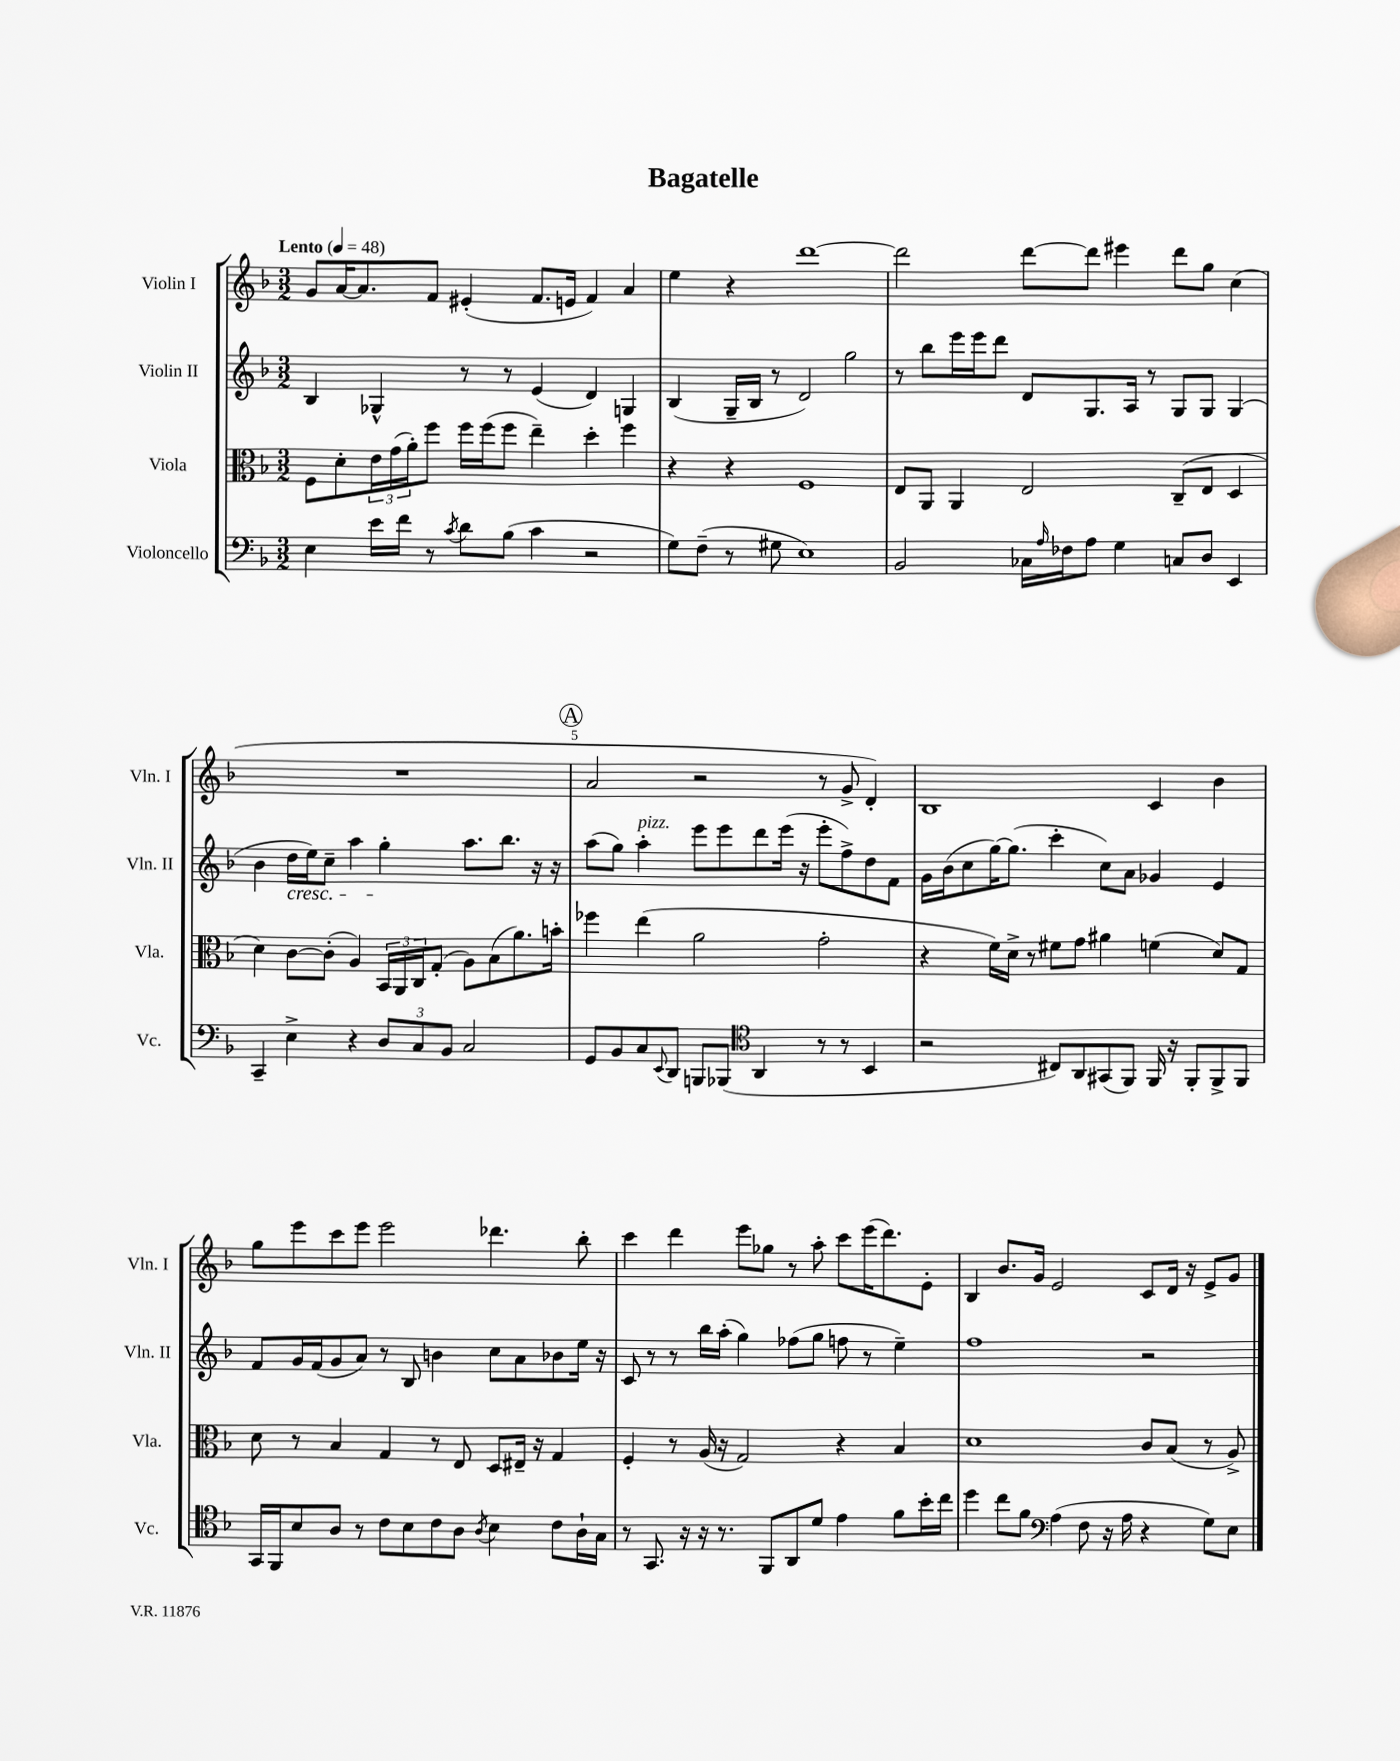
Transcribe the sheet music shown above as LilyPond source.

\header { title = "Bagatelle" }
<<
\new StaffGroup <<
\new Staff = "s0" \with { instrumentName = "Violin I" shortInstrumentName = "Vln. I" } {
    \clef treble \key f \major \numericTimeSignature \time 3/2 \tempo "Lento" 4 = 48
    g'8 a'16~ a'8. f'8 eis'4-.( f'8. e'16 f'4) a'4 |
    e''4 r4 d'''1~ |
    d'''2 d'''8~ d'''8 eis'''4 d'''8 g''8 c''4( |
    R1. |
    \mark \markup { \circle "A" } a'2 r2 r8 g'8-> d'4-.) |
    bes1 c'4 bes'4 |
    g''8 e'''8 c'''8 e'''8 e'''2 des'''4. bes''8-. |
    c'''4 d'''4 e'''8 ges''8 r8 a''8-. c'''8 e'''16( d'''8.) e'8-. |
    bes4 bes'8. g'16 e'2 c'8 d'16 r16 e'8-> g'8 \bar "|." |
}
\new Staff = "s1" \with { instrumentName = "Violin II" shortInstrumentName = "Vln. II" } {
    \clef treble \key f \major \numericTimeSignature \time 3/2
    bes4 ges4-^ r8 r8 e'4( d'4) g4 |
    bes4( g16-- bes16 r8 d'2) g''2 |
    r8 bes''8 e'''16 e'''16 d'''8 d'8 g8. a16 r8 g8 g8 g4( |
    bes'4 d''16\cresc e''16) c''8-- a''4 g''4-.\! a''8. bes''8. r16 r16 |
    \mark \markup { \circle "A" } a''8( g''8) a''4-.^\markup { \italic "pizz." } e'''8 e'''8 d'''8 e'''16( r16 e'''8-. f''8->) d''8 f'8 |
    g'16 bes'16( c''8 g''16~) g''8.( c'''4-. c''8) a'8 ges'4 e'4 |
    f'8 g'16 f'16( g'8 a'8) r8 bes8 b'4 c''8 a'8 bes'8 e''16 r16 |
    c'8 r8 r8 bes''16 a''16-.( g''4) fes''8( g''8 f''8 r8 e''4--) |
    f''1 r2 \bar "|." |
}
\new Staff = "s2" \with { instrumentName = "Viola" shortInstrumentName = "Vla." } {
    \clef alto \key f \major \numericTimeSignature \time 3/2
    f8 d'8-. \tuplet 3/2 { e'16 g'16( a'16-.) } f''8 f''16 f''16( f''8 e''4--) d''4-. f''4 |
    r4 r4 f1 |
    e8 a,8 a,4 e2 c8--( e8 d4 |
    d'4) c'8~ c'8-.( a4) \tuplet 3/2 { bes,16 a,16 c16 } g8-.( a8) bes8( a'8.) b'16-. |
    \mark \markup { \circle "A" } fes''4 e''4( a'2 g'2-. |
    r4 f'16) d'16-> r8 fis'8 g'8 ais'4 f'4( d'8) g8 |
    d'8 r8 bes4 g4 r8 e8 d8 eis16-- r16 g4 |
    f4-. r8 a16( r16 g2) r4 bes4 |
    d'1 c'8 bes8( r8 a8->) \bar "|." |
}
\new Staff = "s3" \with { instrumentName = "Violoncello" shortInstrumentName = "Vc." } {
    \clef bass \key f \major \numericTimeSignature \time 3/2
    e4 e'16 f'16 r8 \acciaccatura { c'8 } d'8 bes8( c'4 r2 |
    g8) f8--( r8 gis8 e1) |
    bes,2 ces16 \grace { a16 } fes16 a8 g4 c8 d8 e,4 |
    c,4-- e4-> r4 \tuplet 3/2 { d8 c8 bes,8 } c2 |
    \mark \markup { \circle "A" } g,8 bes,8 c8 \appoggiatura { e,8 } d,8 b,,8 bes,,8( \clef tenor a,4 r8 r8 bes,4 |
    r2 cis8) a,8 gis,8( f,8) f,16 r16 f,8-. f,8-> f,8 |
    g,16 f,16 bes8 a8 r8 c'8 bes8 c'8 a8 \acciaccatura { a8 } bes4 c'8 a16-! g16 |
    r8 g,8. r16 r16 r8. f,8 a,8 d'8 e'4 f'8 bes'16-. c''16 |
    d''4 c''8 f'8 \clef bass a4( f8 r16 a16 r4 g8) e8 \bar "|." |
}
>>
>>
\layout { \context { \Score \override BarNumber.break-visibility = ##(#f #t #t) barNumberVisibility = #(every-nth-bar-number-visible 5) } }
